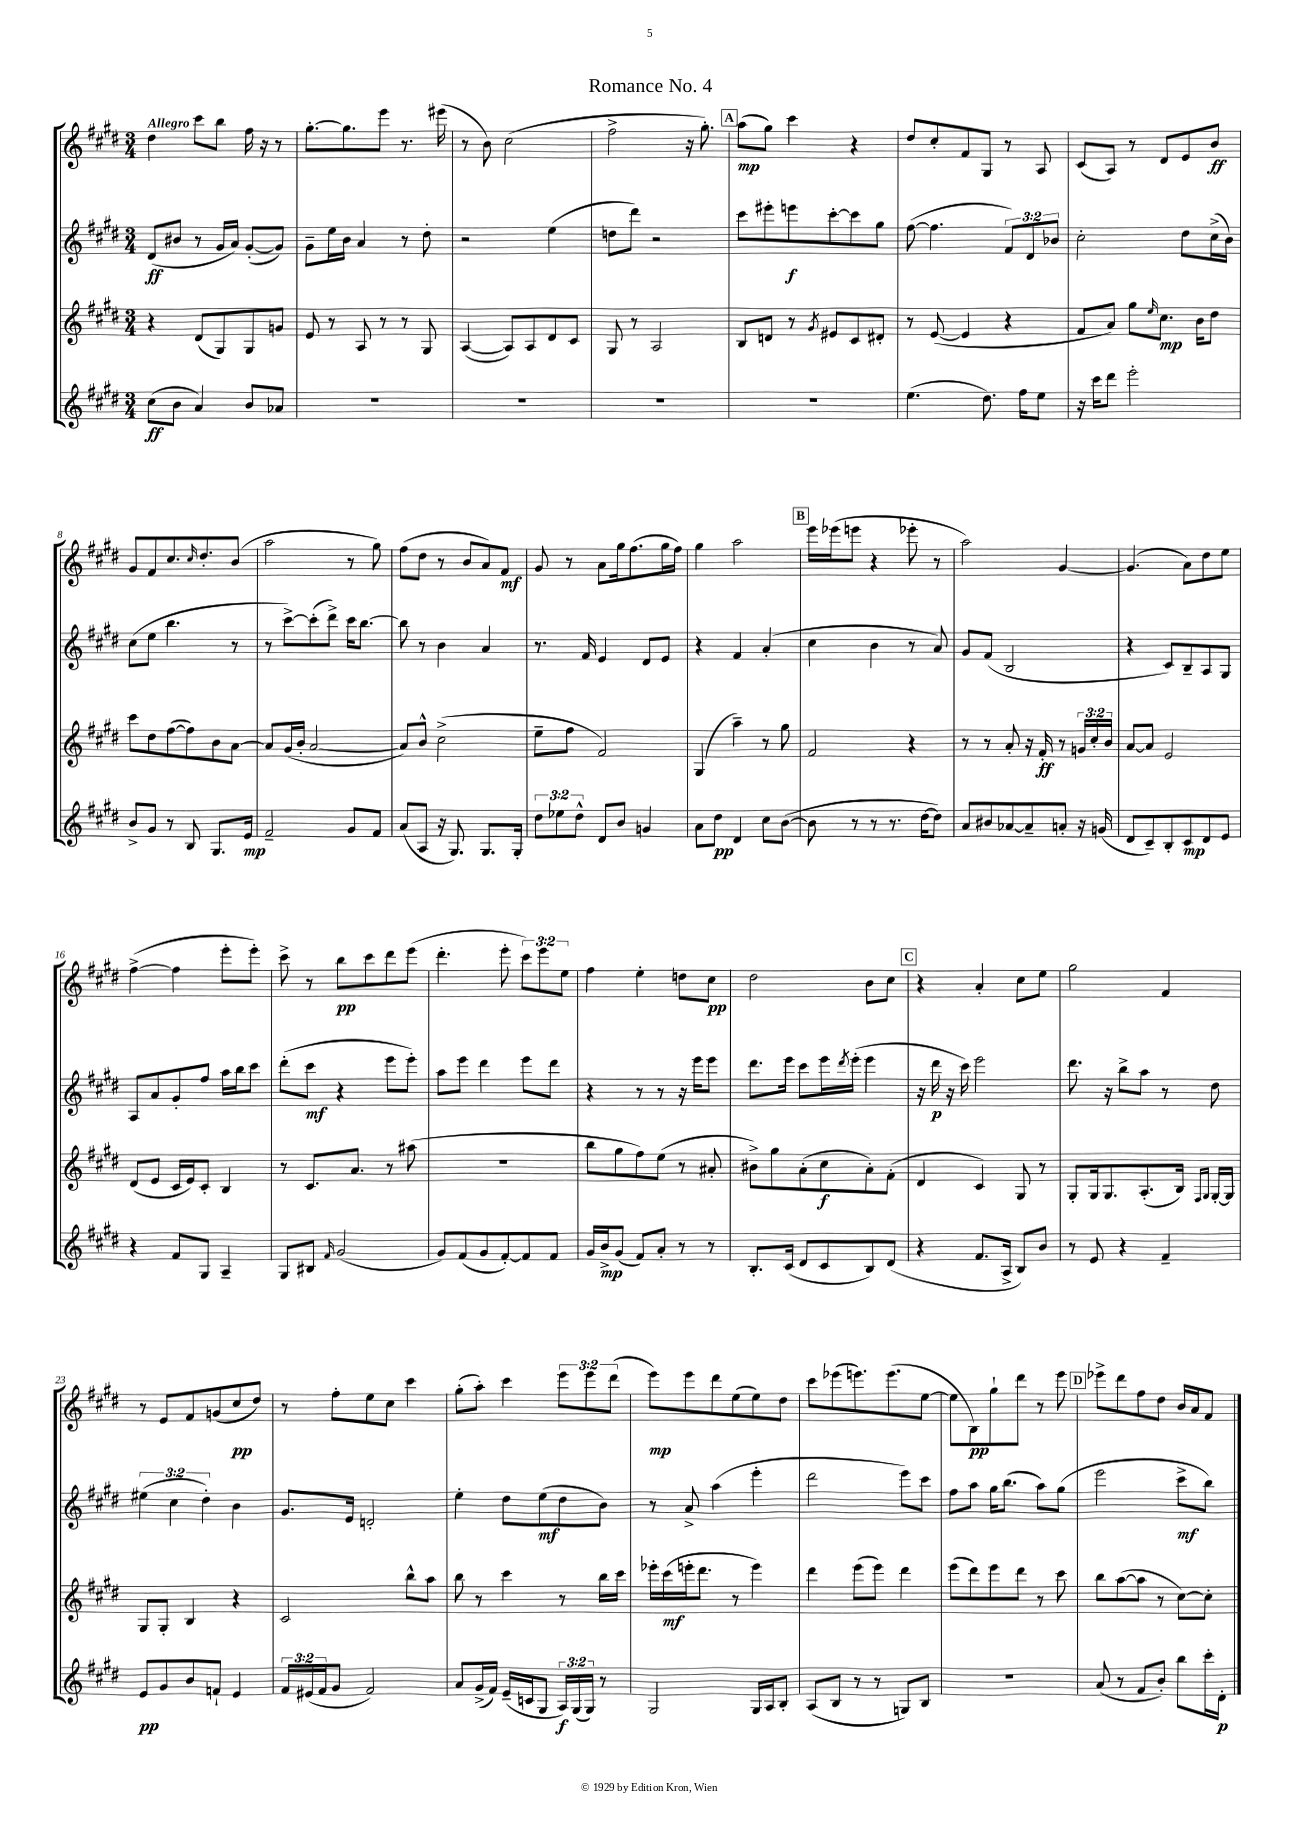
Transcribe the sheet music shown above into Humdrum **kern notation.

**kern	**kern	**kern	**kern
*staff4	*staff3	*staff2	*staff1
*clefG2	*clefG2	*clefG2	*clefG2
*k[f#c#g#d#]	*k[f#c#g#d#]	*k[f#c#g#d#]	*k[f#c#g#d#]
*M3/4	*M3/4	*M3/4	*M3/4
(8cc#	4r	(8d#	4dd#
8b	.	8b#	.
4a)	(8d#	8r	8ccc#
.	8G#)	16g#	8bb
.	.	16a)	.
8b	8G#	([8g#'	16ff#
.	.	.	16r
8a-	8g	8g#])	8r
=	=	=	=
2.r	8e	8g#~	[8.gg#'
.	8r	16ee	.
.	.	16b	8.gg#]
.	8A	4a	.
.	8r	.	8eee
.	8r	8r	8.r
.	8G#	8dd#'	.
.	.	.	(16eee#
=	=	=	=
2.r	([4A	2r	8r
.	.	.	8b)
.	8A])	.	(2cc#
.	8A	.	.
.	8d#	(4ee	.
.	8c#	.	.
=	=	=	=
2.r	8G#	8dd	2ff#^
.	8r	8ddd#)	.
.	2A	2r	.
.	.	.	16r
.	.	.	8.gg#')
=	=	=	=
2.r	8B	8ccc#	(8aa
.	8d	8eee#'	8gg#)
.	8r	8eee	4ccc#
.	8qg#	.	.
.	8e#	[8ccc#'	.
.	8c#	8ccc#]	4r
.	8d#'	8gg#	.
=	=	=	=
(4.ee	8r	([8ff#	8dd#
.	([8e	4.ff#]	8cc#'
.	4e]	.	8f#
8.dd#)	.	.	8G#
.	4r	12f#)	8r
16ff#	.	.	.
.	.	12d#	.
8ee	.	.	8A
.	.	12b-	.
=	=	=	=
16r	8f#	2cc#'	(8c#
16ccc#	.	.	.
8ddd#	8a)	.	8A)
2eee'	8gg#	.	8r
.	16qqee	.	.
.	8.cc#	.	8d#
.	.	8dd#	8e
.	16b	.	.
.	8dd#	(16cc#^	8b
.	.	16b)	.
=	=	=	=
8b^	8ccc#	(8cc#	8g#
8g#	8dd#	8ee	8f#
8r	([8ff#	4.bb	8.cc#
8B	8ff#])	.	.
.	.	.	16qqcc#
.	.	.	8.dd#'
8.G#	8b	.	.
.	[8a	8r	(8b
16e	.	.	.
=	=	=	=
2f#~	8a]	8r	2aa
.	(16g#	[8ccc#^)	.
.	16b'	.	.
.	[2a	(8ccc#']	.
.	.	8ddd#^)	.
8g#	.	16ccc#	8r
.	.	[8.bb	.
8f#	.	.	8gg#)
=	=	=	=
(8a	8a])	8bb]	(8ff#
8A	8b^^	8r	8dd#
16r	(2cc#^	4b	8r
8.G#)	.	.	.
.	.	.	8b
8.G#	.	4a	8a)
.	.	.	8f#
16G#'	.	.	.
=	=	=	=
12dd#	8ee~	8.r	8g#
12ee-	.	.	.
.	8ff#	.	8r
12dd#^^	.	.	.
.	.	16f#	.
8d#	2f#)	4e	8a
8b	.	.	16gg#
.	.	.	(8.ff#
4g	.	8d#	.
.	.	8e	16gg#
.	.	.	16ff#)
=	=	=	=
8a	(4G#	4r	4gg#
8dd#	.	.	.
4d#	4aa~)	4f#	2aa
8cc#	8r	(4a'	.
([8b	8gg#	.	.
=	=	=	=
8b]	2f#	4cc#	16eee
.	.	.	(16eee-
8r	.	.	8eee
8r	.	4b	4r
8.r	.	.	.
.	4r	8r	8eee-'
[16dd#	.	.	.
8dd#])	.	8a)	8r
=	=	=	=
8a	8r	8g#	2aa)
8b#	8r	(8f#	.
[8a-	8a'	2B	.
8a-~]	16r	.	.
.	16f#'	.	.
8a'	8r	.	[4g#
16r	24g	.	.
.	24cc#'	.	.
(16g	.	.	.
.	24b	.	.
=	=	=	=
8d#	[8a	4r	(4.g#]
8c#~)	8a]	.	.
8B'	2e	8c#)	.
8c#	.	8B~	8a)
8d#	.	8A	8dd#
8e	.	8G#	8ee
=	=	=	=
4r	(8d#	8A	([4ff#^
.	8e	8a	.
8f#	16c#	8g#'	4ff#]
.	16e)	.	.
8G#	8c#'	8ff#	.
4A~	4B	16aa	8eee'
.	.	16bb	.
.	.	8ccc#	8eee')
=	=	=	=
8G#	8r	(8ddd#'	8ccc#^
8B#	8.c#	8ccc#	8r
16qqf#	.	.	.
(2g#	.	4r	8bb
.	8.a	.	.
.	.	.	8ccc#
.	8r	8eee	8ddd#
.	(8aa#	8eee')	(8eee
=	=	=	=
8g#)	2.r	8aa	4.ddd#'
(8f#	.	8eee	.
8g#	.	4ddd#	.
[8f#')	.	.	8eee'
8f#]	.	8eee	12ccc#)
.	.	.	12eee
8f#	.	8ddd#	.
.	.	.	12ee
=	=	=	=
16g#	8bb	4r	4ff#
16b^	.	.	.
(8g#	8gg#	.	.
8f#)	8ff#)	8r	4ee'
8a'	(8ee	8r	.
8r	8r	16r	8dd
.	.	16eee	.
8r	8a#'	8eee	8cc#
=	=	=	=
8.B'	8b#^)	8.ddd#	2dd#
.	8gg#	.	.
(16c#	.	16eee	.
8d#	(8a'	8ccc#	.
8c#	8cc#	16eee	.
.	.	8qddd#	.
.	.	(16eee'	.
8B)	8a')	4eee	8b
(8d#	(8f#'	.	8cc#
=	=	=	=
4r	4d#	16r	4r
.	.	16ddd#	.
.	.	16r	.
.	.	16ccc#)	.
8.f#	4c#)	2eee	4a'
16A^	.	.	.
8B)	8G#	.	8cc#
8b	8r	.	8ee
=	=	=	=
8r	8G#'	8.ddd#	2gg#
8e	16G#	.	.
.	8.G#	16r	.
4r	.	8bb^	.
.	(8.A'	8aa	.
4f#~	.	8r	4f#
.	16B)	.	.
.	16qqF#	.	.
.	16qqG#	.	.
.	[16G#'	8dd#	.
.	16G#]	.	.
=	=	=	=
8e	8G#	(6ee#	8r
8g#	8G#'	.	8e
.	.	6cc#	.
8b	4B	.	8f#
.	.	6dd#')	.
8f`	.	.	(8g
4e	4r	4b	8cc#
.	.	.	8dd#)
=	=	=	=
24f#	2c#	8.g#	8r
(24e#	.	.	.
24f#	.	.	.
8g#	.	.	8ff#'
.	.	16e	.
2f#)	.	2d'	8ee
.	.	.	8cc#
.	8bb^^	.	4ccc#
.	8aa	.	.
=	=	=	=
8a	8bb	4ee'	(8gg#'
(16g#^	8r	.	8aa')
16f#)	.	.	.
(16e~	4ccc#	8dd#	4ccc#
16c	.	.	.
8G#	.	(8ee	.
24A)	8r	8dd#	12eee
(24G#	.	.	.
24G#)	.	.	12eee
8r	16bb	8b)	.
.	.	.	(12ddd#
.	16ccc#	.	.
=	=	=	=
2G#	16eee-'	8r	8eee)
.	(16ccc#	.	.
.	16eee'	8a^	8eee
.	8.ddd#	.	.
.	.	(4aa	8ddd#
.	8r	.	(8ee
16G#	4eee)	4eee'	8ee)
16A	.	.	.
8B'	.	.	8dd#
=	=	=	=
(8A	4ddd#	2ddd#	8ccc#
8B	.	.	(8eee-
8r	(8eee	.	8.eee)
8r	8eee)	.	.
.	.	.	(8.eee
8G)	4ddd#	8eee)	.
8B	.	8ccc#	[8ee
=	=	=	=
2.r	(8eee	8ff#	8ee]
.	8ddd#)	8aa	8B)
.	8eee	16gg#	8gg#`
.	.	(8.bb	.
.	8ddd#	.	8ddd#
.	8r	8aa)	8r
.	8ccc#	(8gg#	8eee
=	=	=	=
(8a	8bb	2eee	8eee-^
8r	([8aa	.	8ddd#
8f#	8aa]	.	8ff#
8b')	8r	.	8dd#
8bb	[8cc#)	8ccc#^	16b
.	.	.	16a
16ccc#'	8cc#']	8bb)	8f#
16d#'	.	.	.
==	==	==	==
*-	*-	*-	*-
